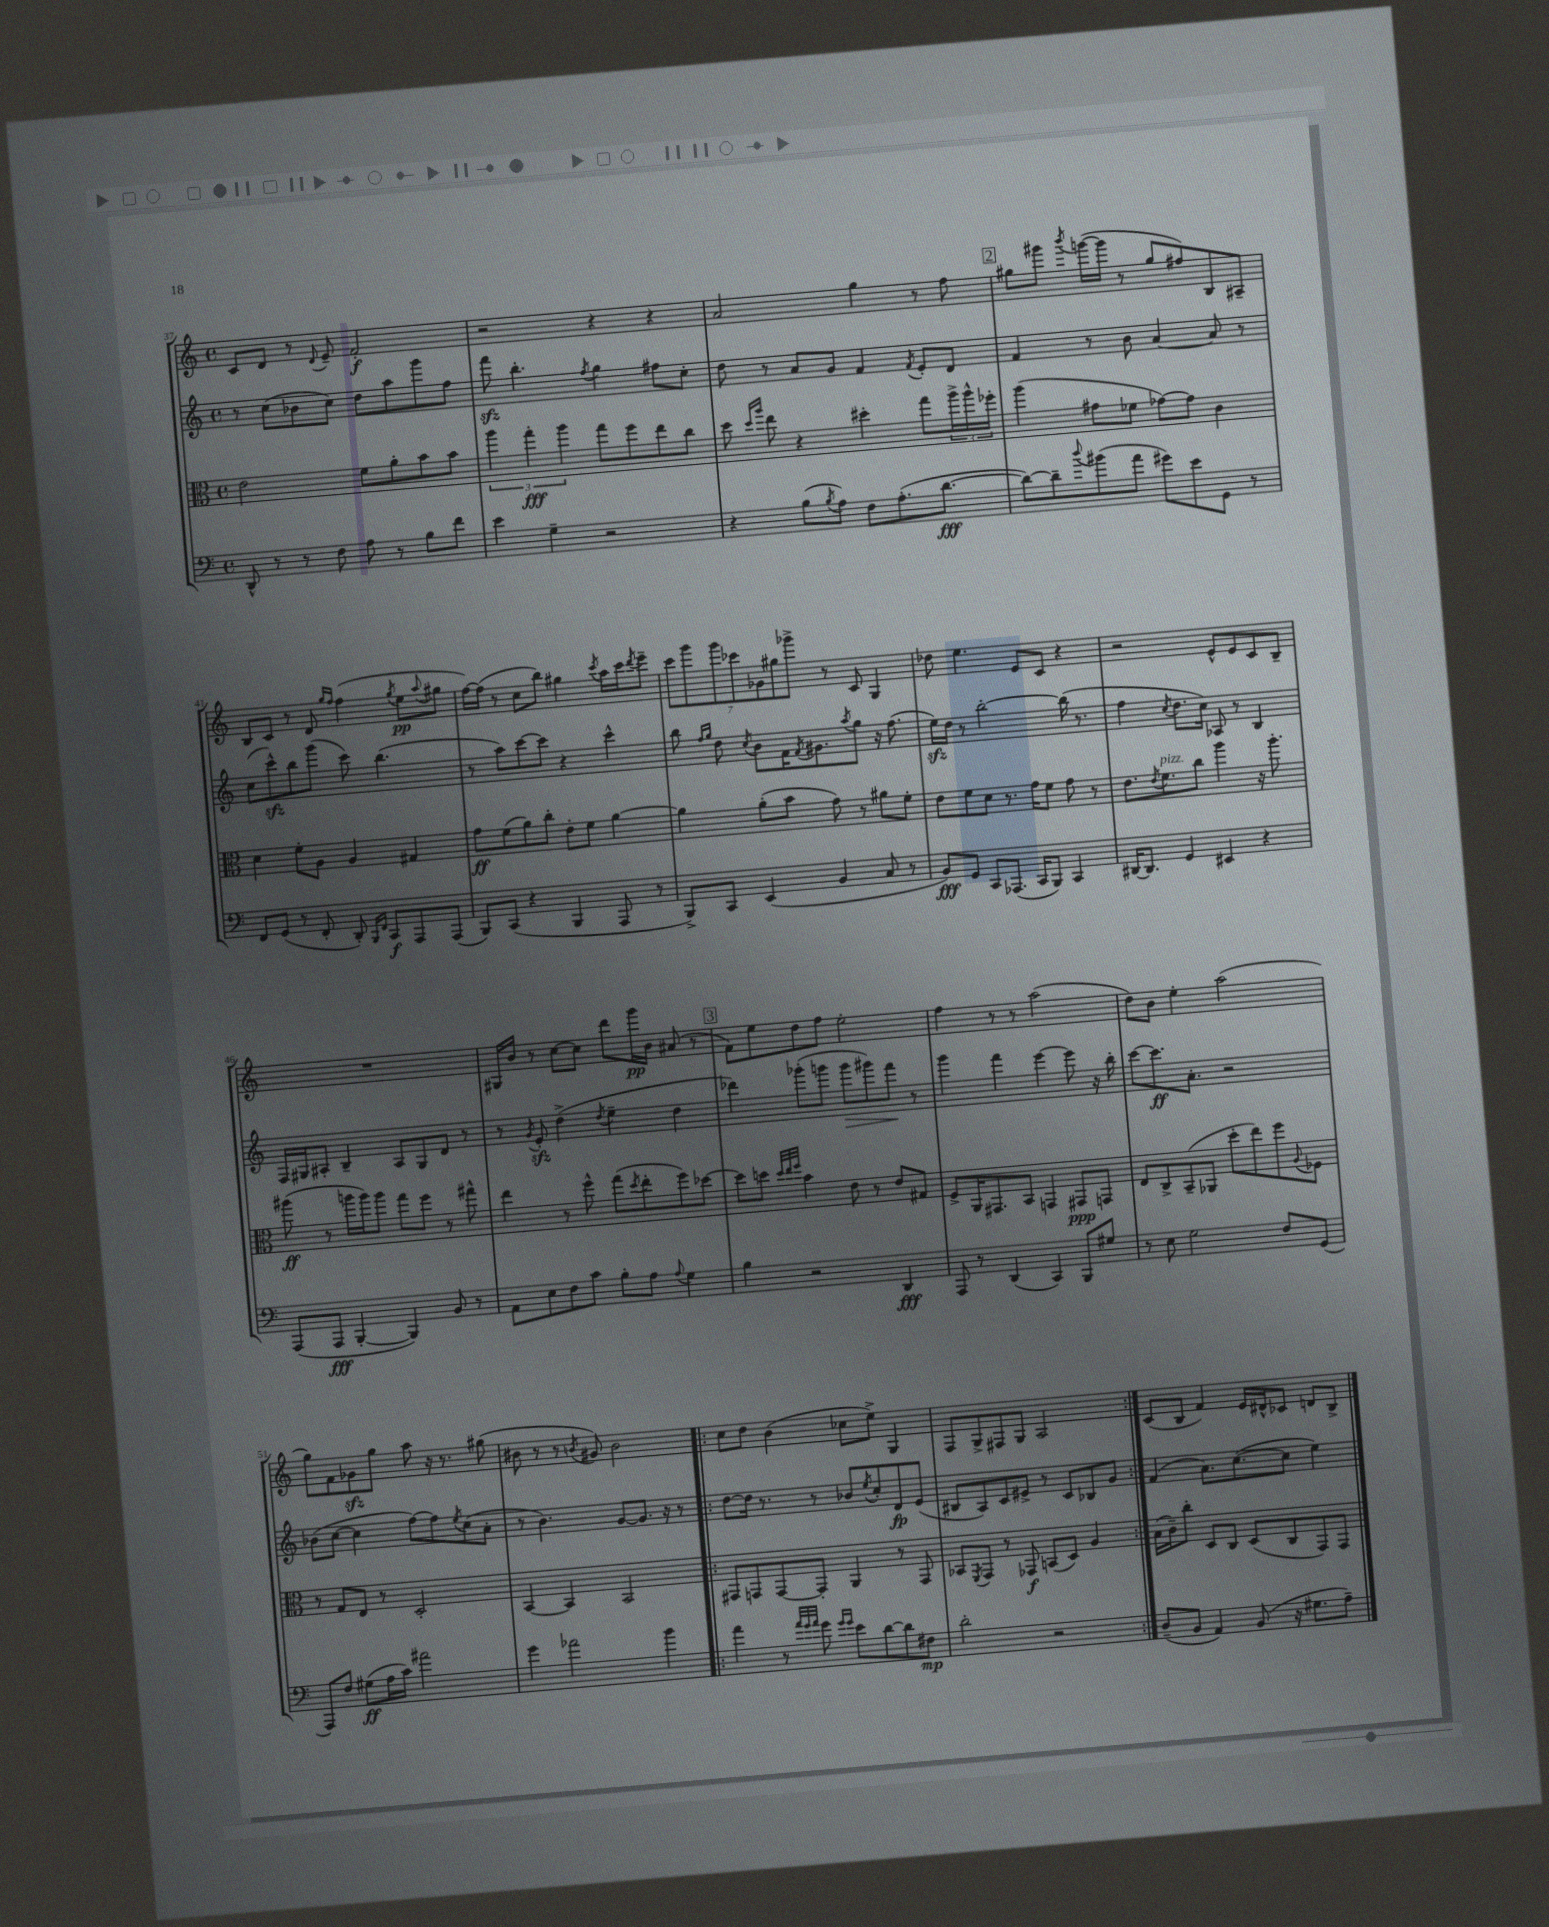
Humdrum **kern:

**kern	**dynam	**kern	**dynam	**kern	**dynam	**kern	**dynam
*part4	*part4	*part3	*part3	*part2	*part2	*part1	*part1
*staff4	*staff4	*staff3	*staff3	*staff2	*staff2	*staff1	*staff1
*clefF4	*	*clefC3	*	*clefG2	*	*clefG2	*
*k[]	*	*k[]	*	*k[]	*	*k[]	*
*M4/4	*	*M4/4	*	*M4/4	*	*M4/4	*
*met(c)	*	*met(c)	*	*met(c)	*	*met(c)	*
=37	=37	=37	=37	=37	=37	=37	=37
8DD^^/	.	2e\	.	8r	.	8c/L	.
8r	.	.	.	(8cc\L	.	8d/J	.
8r	.	.	.	8b-X\	.	8r	.
.	.	.	.	.	.	8qqd/	.
8F\	.	.	.	8cc\J)	.	8e~/	.
8A\	.	8f\L	.	8dd\L	.	2f'/	f
8r	.	8a'\	.	8aa\	.	.	.
8B\L	.	8b\	.	8ggg\	.	.	.
8f\J	.	8b\J	.	8ff\J	.	.	.
=38	=38	=38	=38	=38	=38	=38	=38
4e\	.	6aa\	.	8fffzz\	.	2r	.
.	.	.	.	4.bb'\	.	.	.
.	.	6gg'\	fff	.	.	.	.
4G~\	.	.	.	.	.	.	.
.	.	6aa\	.	.	.	.	.
.	.	.	.	8qff/	.	.	.
2r	.	8gg\L	.	4gg\	.	4r	.
.	.	8ff\	.	.	.	.	.
.	.	8ee\	.	8ff#X\L	.	4r	.
.	.	8cc\J	.	8cc'\J	.	.	.
=39	=39	=39	=39	=39	=39	=39	=39
4r	.	8dd\	.	8dd\	.	2a/	.
.	.	16qqdd/LL	.	.	.	.	.
.	.	16qqaa/JJ	.	.	.	.	.
.	.	8ee\	.	8r	.	.	.
(8B\L	.	4r	.	8a/L	.	.	.
8qB/	.	.	.	.	.	.	.
8A\J)	.	.	.	8g/J	.	.	.
8F\L	.	4dd#X'\	.	4f/	.	4gg\	.
(8.A'\	.	.	.	.	.	.	.
.	.	.	.	8qf/	.	.	.
.	.	8gg\L	.	8e'/L	.	8r	.
[8.d\J	fff	.	.	.	.	.	.
.	.	24aa^\L	.	8d/J	.	8ff\	.
.	.	24aa^^\	.	.	.	.	.
.	.	24ff-X'\JJ	.	.	.	.	.
!!LO:REH:place=s1:t=2
=40	=40	=40	=40	=40	=40	=40	=40
8d\L_)	.	(4aa\	.	4f/	.	8gg#X\L	.
8d~\]	.	.	.	.	.	8ggg#X\J	.
8qqdd/	.	.	.	.	.	8qbbb/	.
(8b#X\	.	8g#X\L	.	8r	.	([16gggn\LL	.
.	.	.	.	.	.	16ggg\JJ]	.
8a\J	.	8f-X\J	.	8b\	.	8r	.
8g#X\L)	.	[8g-X\L)	.	[4a/	.	8gg#/L	.
8e\	.	8g-\J]	.	.	.	8ff#X/)	.
8GG\J	.	4c\	.	8a/]	.	8B/	.
8r	.	.	.	8r	.	8A#X~/J	.
!!LO:LB:g=z
=41	=41	=41	=41	=41	=41	=41	=41
8FF/L	.	4d\	.	(8cc\L	.	8B/L	.
(8GG/J	.	.	.	8ccczz^^\)	.	8c/J	.
8r	.	8f'\L	.	8bb\	.	8r	.
8FF'/	.	8A\J	.	(8ggg\J	.	8d/	.
.	.	.	.	.	.	16qqgg/LL	.
.	.	.	.	.	.	16qqff/JJ	.
8DD'/)	.	4A/	.	8ccc\)	.	(4ff\	.
16qqBBB/LL	.	.	.	.	.	.	.
16qqFF/JJ	.	.	.	.	.	.	.
8CC/L	f	.	.	(4.bb\	.	.	.
.	.	.	.	.	.	8qgg/	.
8AAA/	.	4G#X/	.	.	.	8ee\L	pp
.	.	.	.	.	.	8qqaa/	.
(8AAA/J	.	.	.	.	.	8gg#X\J	.
=42	=42	=42	=42	=42	=42	=42	=42
8BBB/L)	.	8g\L	ff	8r	.	[16ff\LL)	.
.	.	.	.	.	.	(16ff\JJ]	.
(8CC/J	.	(8f\	.	8aa\L)	.	8r	.
4r	.	8a\)	.	[8ccc\	.	8cc\L	.
.	.	8cc'\J	.	8ccc\J]	.	8bb\J)	.
4BBB/	.	8e'\L	.	4r	.	4gg#X\	.
.	.	8f\J	.	.	.	.	.
.	.	.	.	.	.	8qccc/	.
8AAA/	.	[4a\	.	4ccc^^\	.	16aa\LL	.
.	.	.	.	.	.	16ccc\J	.
.	.	.	.	.	.	8qddd/	.
8r	.	.	.	.	.	8eee~\J	.
=43	=43	=43	=43	=43	=43	=43	=43
8BBB^/L)	.	4a\]	.	8bb\	.	14ccc\L	.
.	.	.	.	.	.	14ggg\	.
.	.	.	.	16qqff/LL	.	.	.
.	.	.	.	16qqgg/JJ	.	.	.
8CC/J	.	.	.	8dd\	.	.	.
.	.	.	.	.	.	14ggg\	.
.	.	.	.	.	.	14ccc-X\	.
.	.	.	.	8qcc/	.	.	.
(4EE/	.	(8a'\L	.	8b\L	.	.	.
.	.	.	.	.	.	14g-X\	.
.	.	.	.	.	.	14gg#X\	.
.	.	8b\J	.	16f\K	.	.	.
.	.	.	.	.	.	14ggg-X^\J	.
.	.	.	.	8qf/	.	.	.
.	.	.	.	8.g#X\	.	.	.
4BB/	.	8g\)	.	.	.	8r	.
.	.	.	.	8qaa/	.	.	.
.	.	8r	.	8gg\J	.	8c/	.
8C/	.	8a#X\L	.	16r	.	4G/	.
.	.	.	.	(8.ff\	.	.	.
8r	.	8f'\J	.	.	.	.	.
=44	=44	=44	=44	=44	=44	=44	=44
8BB/L)	fff	8e\L	.	16eezz\LL)	.	8dd-X\	.
.	.	.	.	16dd\JJ	.	.	.
8GG/J	.	8f\	.	8r	.	4.ee\	.
8CC/L	.	8d\J	.	[2bb'\	.	.	.
(8.AAA-X/J	.	8.r	.	.	.	.	.
.	.	.	.	.	.	8e/L	.
16CC/KL	.	16g\KL	.	.	.	.	.
8BBB/J)	.	8f\J	.	.	.	8c/J	.
4CC/	.	8g\	.	(16bb\]	.	4r	.
.	.	.	.	8.r	.	.	.
.	.	8r	.	.	.	.	.
=45	=45	=45	=45	=45	=45	=45	=45
[16DD#X/KL	.	8.e\L	.	4ff\	.	2r	.
8.DD#/J]	.	.	.	.	.	.	.
.	.	8qe/	.	.	.	.	.
!	!	!LO:TX:a:i:t=pizz.	!	!	!	!	!
.	.	8.f\	.	.	.	.	.
.	.	.	.	8qcc/	.	.	.
4GG/	.	.	.	8.dd\L	.	.	.
.	.	8cc\J	.	.	.	.	.
.	.	.	.	16cc\Jk)	.	.	.
4EE#X/	.	4aa\	.	8A-X/	.	8e^^/L	.
.	.	.	.	8r	.	8e/	.
4r	.	16r	.	4B/	.	8c/	.
.	.	8.aa'\	.	.	.	.	.
.	.	.	.	.	.	8B~/J	.
!!LO:LB:g=z
=46	=46	=46	=46	=46	=46	=46	=46
(8AAA/L	.	(8aa#X\	ff	16F/LL	.	1r	.
.	.	.	.	16G#X/J	.	.	.
8AAA/J	fff	8r	.	8A#X'/J	.	.	.
[4BBB'/	.	16aan\LL	.	4B~/	.	.	.
.	.	16aa\J)	.	.	.	.	.
.	.	8aa\J	.	.	.	.	.
4BBB/])	.	8gg\L	.	8A#/L	.	.	.
.	.	8ff\J	.	8G#/	.	.	.
8BB/	.	8r	.	8d/J	.	.	.
8r	.	8gg#X^^\	.	8r	.	.	.
=47	=47	=47	=47	=47	=47	=47	=47
8AA\L	.	4ee\	.	8r	.	16G#X/LL	.
.	.	.	.	.	.	16b/JJ	.
.	.	.	.	8qg/	.	.	.
8E\	.	.	.	8ezz'/	.	8r	.
8F\	.	8r	.	(4dd^\	.	[8cc\L	.
8c\J	.	8ff^^\	.	.	.	8cc\J]	.
.	.	.	.	8qdd/	.	.	.
8B'\L	.	(8gg\L	.	4ee~\	.	8ddd\L	.
.	.	8qdd/	.	.	.	.	.
8A\J	.	8ee'\	.	.	.	16ggg\L	pp
.	.	.	.	.	.	16b\JJ	.
8qqA/	.	.	.	.	.	.	.
4G\	.	8ff\)	.	4dd\	.	(8a#X/	.
.	.	[8dd-X\J	.	.	.	8r	.
!!LO:REH:place=s1:t=3
=48	=48	=48	=48	=48	=48	=48	=48
4B\	.	8dd-\L]	.	4ddd-X\)	.	8f\L)	.
.	.	8ddn\J	.	.	.	8ee\	.
.	.	32qqdd/LLL	.	.	.	.	.
.	.	32qqee/	.	.	.	.	.
.	.	32qqff/JJJ	.	.	.	.	.
2r	.	4b\	.	(8ggg-X'\L	.	8dd\	.
.	.	.	.	8gggn\J	.	8ff\J	.
!	!	!	!	!	!LO:HP:b	!	!
.	.	8e\	.	8ggg\L	>	2ee'\	.
.	.	8r	.	8ggg#X\)	.	.	.
4DD/	fff	8e/L	.	8fff\J	.	.	.
.	.	8G#X/J	.	8r	]	.	.
=49	=49	=49	=49	=49	=49	=49	=49
8AAA/	.	8F^/L	.	4ggg\	.	4ff\	.
8r	.	16AA/K	.	.	.	.	.
.	.	8.GG#X/	.	.	.	.	.
(4DD/	.	.	.	4fff\	.	8r	.
.	.	8BB/J	.	.	.	8r	.
4CC/)	.	4GGn/	.	[4eee\	.	(2aa\	.
8BBB/L	.	8GG#X/L	ppp	8eee\]	.	.	.
8G#X/J	.	8GGn/J	.	16r	.	.	.
.	.	.	.	16bb'\	.	.	.
=50	=50	=50	=50	=50	=50	=50	=50
8r	.	8E/L	.	[8ccc\L	.	8dd\L)	.
8E\	.	8C^/	.	8.ccc\]	ff	8b\J	.
2G\	.	(8BB~/	.	.	.	4ee'\	.
.	.	.	.	8.a'\J	.	.	.
.	.	8AA-X/J	.	.	.	.	.
.	.	8dd'\L	.	2r	.	(2aa\	.
.	.	8ee\)	.	.	.	.	.
8F/L	.	8ff\	.	.	.	.	.
.	.	8qqA/	.	.	.	.	.
(8GG/J	.	8F-X\J	.	.	.	.	.
!!LO:LB:g=z
=51	=51	=51	=51	=51	=51	=51	=51
8AAA/L)	.	8r	.	(8b-X\L	.	8gg\L)	.
8F/J	.	8G/L	.	[8cc\J	.	8f\	.
(8G#X\L	ff	8E/J	.	4cc\]	.	8g-Xzz\	.
16A\L	.	8r	.	.	.	8gg\J	.
16c\JJ)	.	.	.	.	.	.	.
2a#X\	.	2D'/	.	[8ff\L)	.	8aa\	.
.	.	.	.	8ff\]	.	16r	.
.	.	.	.	.	.	8.r	.
.	.	.	.	8qee/	.	.	.
.	.	.	.	(8cc\	.	.	.
.	.	.	.	8a'\J	.	(8gg#X\	.
=52	=52	=52	=52	=52	=52	=52	=52
4g\	.	[4BB/	.	8r	.	8b#X\	.
.	.	.	.	4.b\)	.	8r	.
2a-X\	.	4BB/]	.	.	.	8r	.
.	.	.	.	.	.	8qbn/	.
.	.	.	.	.	.	8g#X/)	.
.	.	2BB/	.	[8g/L	.	2b\	.
.	.	.	.	8.g/J]	.	.	.
4b\	.	.	.	.	.	.	.
.	.	.	.	16r	.	.	.
.	.	.	.	8r	.	.	.
=53!|:	=53!|:	=53!|:	=53!|:	=53!|:	=53!|:	=53!|:	=53!|:
4a\	.	8GG#X/L	.	[8dd\L	.	8cc\L	.
.	.	8GGn/	.	16dd\Jk]	.	8dd\J	.
.	.	.	.	8.r	.	.	.
8r	.	[8GG/	.	.	.	(4b\	.
32qqa/LLL	.	.	.	.	.	.	.
32qqg/	.	.	.	.	.	.	.
32qqa/JJJ	.	.	.	.	.	.	.
8g\	.	8GG'/J]	.	8r	.	.	.
16qqg/LL	.	.	.	.	.	.	.
16qqg/JJ	.	.	.	.	.	.	.
8e\L	.	4AA/	.	8b-X/L	.	8cc-X\L	.
.	.	.	.	8qee/	.	.	.
[8d\	.	.	.	8cc'/	.	8ee^\J)	.
8d\]	.	8r	.	8d/	fp	4G/	.
8F#X\J	mp	8GG/	.	(8e/J	.	.	.
=54	=54	=54	=54	=54	=54	=54	=54
2d'\	.	8BB-X/L	.	8B#X/L	.	8F/L	.
.	.	8qFF/	.	.	.	.	.
.	.	8GG/J	.	8A/)	.	8G^/	.
.	.	8r	.	8c/	.	8F#X/	.
.	.	8GG-X/	f	8e#X^/J	.	8G/J	.
2r	.	(8BBn/L	.	8r	.	2A/	.
.	.	8D/J)	.	8c/L	.	.	.
.	.	4A/	.	8B-X/	.	.	.
.	.	.	.	8g/J	.	.	.
=55:|!	=55:|!	=55:|!	=55:|!	=55:|!	=55:|!	=55:|!	=55:|!
(8D~/L	.	(16B\LL	.	(4f/	.	(8c/L	.
.	.	16c~\J)	.	.	.	.	.
8BB/J	.	8cc'\J	.	.	.	8B/J	.
4AA/)	.	8D/L	.	8.a\L)	.	4f/)	.
.	.	8C/J	.	.	.	.	.
.	.	.	.	([8.cc\	.	.	.
(8BB/	.	(8D/L	.	.	.	16e/LL	.
.	.	.	.	.	.	16d#X^^/J	.
16r	.	8C/	.	8cc\J]	.	8c-X/J	.
8.G#X\L	.	.	.	.	.	.	.
.	.	8GG/)	.	4ee\)	.	8dn/L	.
8A~\J)	.	8GG/J	.	.	.	8B^/J	.
==	==	==	==	==	==	==	==
*-	*-	*-	*-	*-	*-	*-	*-
